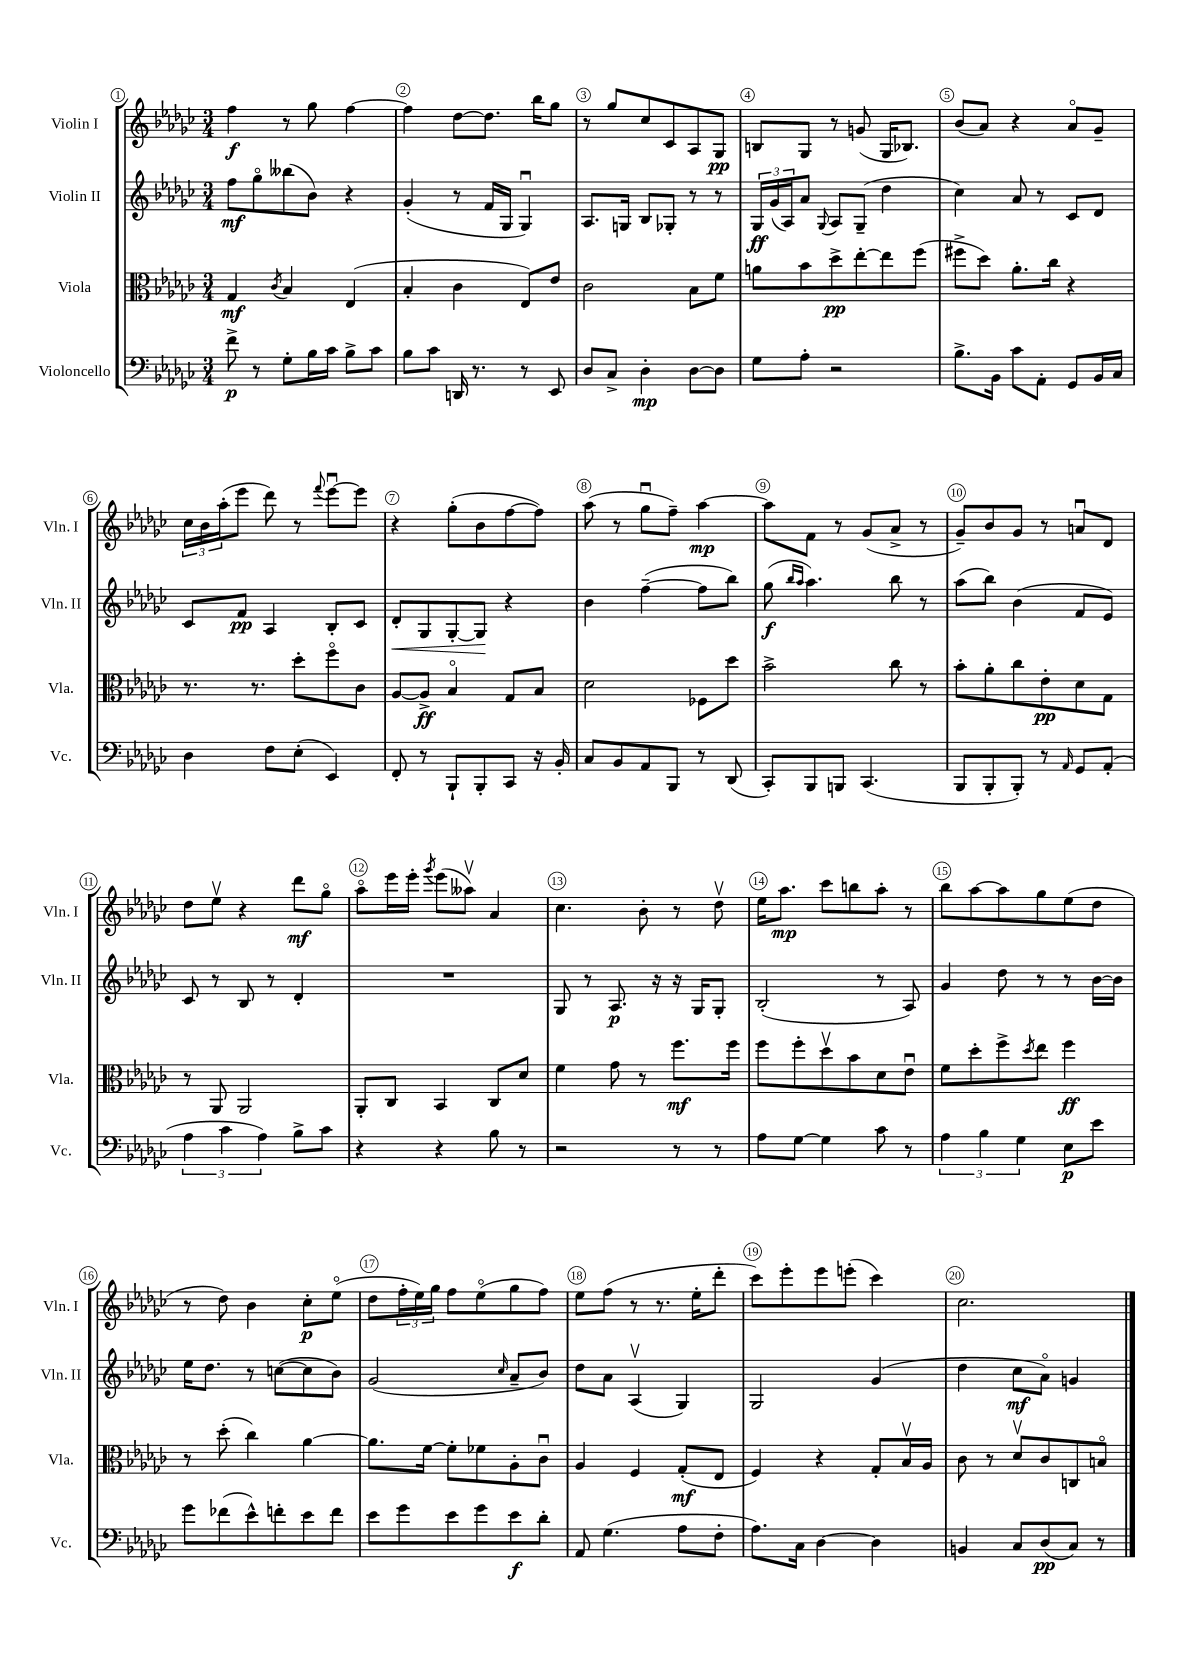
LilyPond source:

<<
\new StaffGroup <<
\new Staff = "s0" \with { instrumentName = "Violin I" shortInstrumentName = "Vln. I" } {
    \clef treble \key ges \major \numericTimeSignature \time 3/4
    f''4\f r8 ges''8 f''4~ |
    f''4 des''8~ des''8. bes''16 ges''8 |
    r8 ges''8 ces''8 ces'8 aes8 ges8\pp |
    b8 ges8 r8 g'8( ges16 bes8.) |
    bes'8( aes'8) r4 aes'8\flageolet ges'8-- |
    \tuplet 3/2 { ces''16 bes'16 aes''16-.( } ees'''8 des'''8) r8 \appoggiatura { f'''8 } ees'''8~\downbow ees'''8 |
    r4 ges''8-.( bes'8 f''8~ f''8) |
    aes''8( r8 ges''8\downbow f''8--) aes''4~\mp |
    aes''8 f'8 r8 ges'8( aes'8-> r8 |
    ges'8--) bes'8 ges'8 r8 a'8\downbow des'8 |
    des''8 ees''8\upbow r4 des'''8\mf ges''8\flageolet |
    aes''8\flageolet ees'''16 ees'''16-. \acciaccatura { ges'''8 } ees'''8( aeses''8\upbow) aes'4 |
    ces''4. bes'8-. r8 des''8\upbow |
    ees''16 aes''8.\mp ces'''8 b''8 aes''8-. r8 |
    bes''8 aes''8~ aes''8 ges''8 ees''8( des''8 |
    r8 des''8) bes'4 ces''8-.\p ees''8\flageolet( |
    des''8 \tuplet 3/2 { f''16-. ees''16) ges''16 } f''8 ees''8\flageolet( ges''8 f''8) |
    ees''8 f''8( r8 r8. ees''16-. des'''8-. |
    ces'''8) ees'''8-. ees'''8 e'''8-.( ces'''4) |
    ces''2. \bar "|." |
}
\new Staff = "s1" \with { instrumentName = "Violin II" shortInstrumentName = "Vln. II" } {
    \clef treble \key ges \major \numericTimeSignature \time 3/4
    f''8\mf ges''8\flageolet beses''8( bes'8) r4 |
    ges'4-.( r8 f'16 ges16 ges4\downbow) |
    aes8. g16 bes8 ges8-. r8 r8 |
    \tuplet 3/2 { ges16\ff ges'16( aes16) } aes'8 \appoggiatura { ges8 } aes8 ges8--( des''4 |
    ces''4) aes'8 r8 ces'8 des'8 |
    ces'8 f'8\pp aes4 bes8-. ces'8 |
    des'8-.\< ges8 ges8~-. ges8\! r4 |
    bes'4 f''4~--( f''8 bes''8) |
    ges''8\f( \grace { bes''16 aes''16 } aes''4.) bes''8 r8 |
    aes''8( bes''8) bes'4( f'8 ees'8) |
    ces'8 r8 bes8 r8 des'4-. |
    R2. |
    ges8 r8 aes8.\p r16 r16 ges16 ges8-. |
    bes2-.( r8 aes8) |
    ges'4 des''8 r8 r8 bes'16~ bes'16 |
    ees''16 des''8. r8 c''8~( c''8 bes'8) |
    ges'2( \grace { ces''16 } aes'8-- bes'8) |
    des''8 aes'8 aes4\upbow( ges4) |
    ges2 ges'4( |
    des''4 ces''8\mf aes'8\flageolet) g'4 \bar "|." |
}
\new Staff = "s2" \with { instrumentName = "Viola" shortInstrumentName = "Vla." } {
    \clef alto \key ges \major \numericTimeSignature \time 3/4
    ges4\mf \acciaccatura { ces'8 } bes4 ees4( |
    bes4-. ces'4 ees8) ees'8 |
    ces'2 bes8 f'8 |
    a'8 bes'8 des''8->\pp ees''8~-. ees''8 f''8( |
    fis''8-> des''8) aes'8.-. ces''16 r4 |
    r8. r8. des''8-. f''8\flageolet ces'8 |
    aes8~ aes8->\ff bes4\flageolet ges8 bes8 |
    des'2 fes8 des''8 |
    bes'2-> ces''8 r8 |
    bes'8-. aes'8-. ces''8 ees'8-.\pp des'8 ges8 |
    r8 aes,8 aes,2 |
    aes,8-. ces8 bes,4 ces8 des'8 |
    f'4 ges'8 r8 f''8.\mf f''16 |
    f''8 f''8-. des''8\upbow bes'8 des'8 ees'8\downbow |
    f'8 des''8-. f''8-> \acciaccatura { des''8 } ees''8 f''4\ff |
    r8 des''8-.( ces''4) aes'4~ |
    aes'8. f'16~ f'8-. fes'8 aes8-. ces'8\downbow |
    aes4 f4 ges8-.\mf( ees8 |
    f4) r4 ges8-. bes16\upbow aes16 |
    ces'8 r8 des'8\upbow ces'8 c8 b8\flageolet \bar "|." |
}
\new Staff = "s3" \with { instrumentName = "Violoncello" shortInstrumentName = "Vc." } {
    \clef bass \key ges \major \numericTimeSignature \time 3/4
    f'8->\p r8 ges8-. bes16 ces'16 bes8-> ces'8 |
    bes8 ces'8 d,16 r8. r8 ees,8 |
    des8 ces8-> des4-.\mp des8~ des8 |
    ges8 aes8-. r2 |
    bes8.-> bes,16 ces'8 aes,8-. ges,8 bes,16 ces16 |
    des4 f8 ees8-.( ees,4) |
    f,8-. r8 bes,,8-! bes,,8-. ces,8 r16 bes,16-. |
    ces8 bes,8 aes,8 bes,,8 r8 des,8( |
    ces,8-.) bes,,8 b,,8 ces,4.( |
    bes,,8 bes,,8-. bes,,8-.) r8 \grace { aes,16 } ges,8 aes,8-.( |
    \tuplet 3/2 { aes4 ces'4 aes4) } bes8-> ces'8 |
    r4 r4 bes8 r8 |
    r2 r8 r8 |
    aes8 ges8~ ges4 ces'8 r8 |
    \tuplet 3/2 { aes4 bes4 ges4 } ees8\p ees'8 |
    ges'8 fes'8( ees'8-^) f'8-. ees'8 f'8 |
    ees'8 ges'8 ees'8 ges'8 ees'8\f des'8-. |
    aes,8 ges4.( aes8 f8-. |
    aes8.) ces16 des4~ des4 |
    b,4 ces8 des8\pp( ces8) r8 \bar "|." |
}
>>
>>
\layout { \context { \Score \override BarNumber.break-visibility = ##(#f #t #t) barNumberVisibility = #all-bar-numbers-visible \override BarNumber.stencil = #(make-stencil-circler 0.1 0.3 ly:text-interface::print) } }
